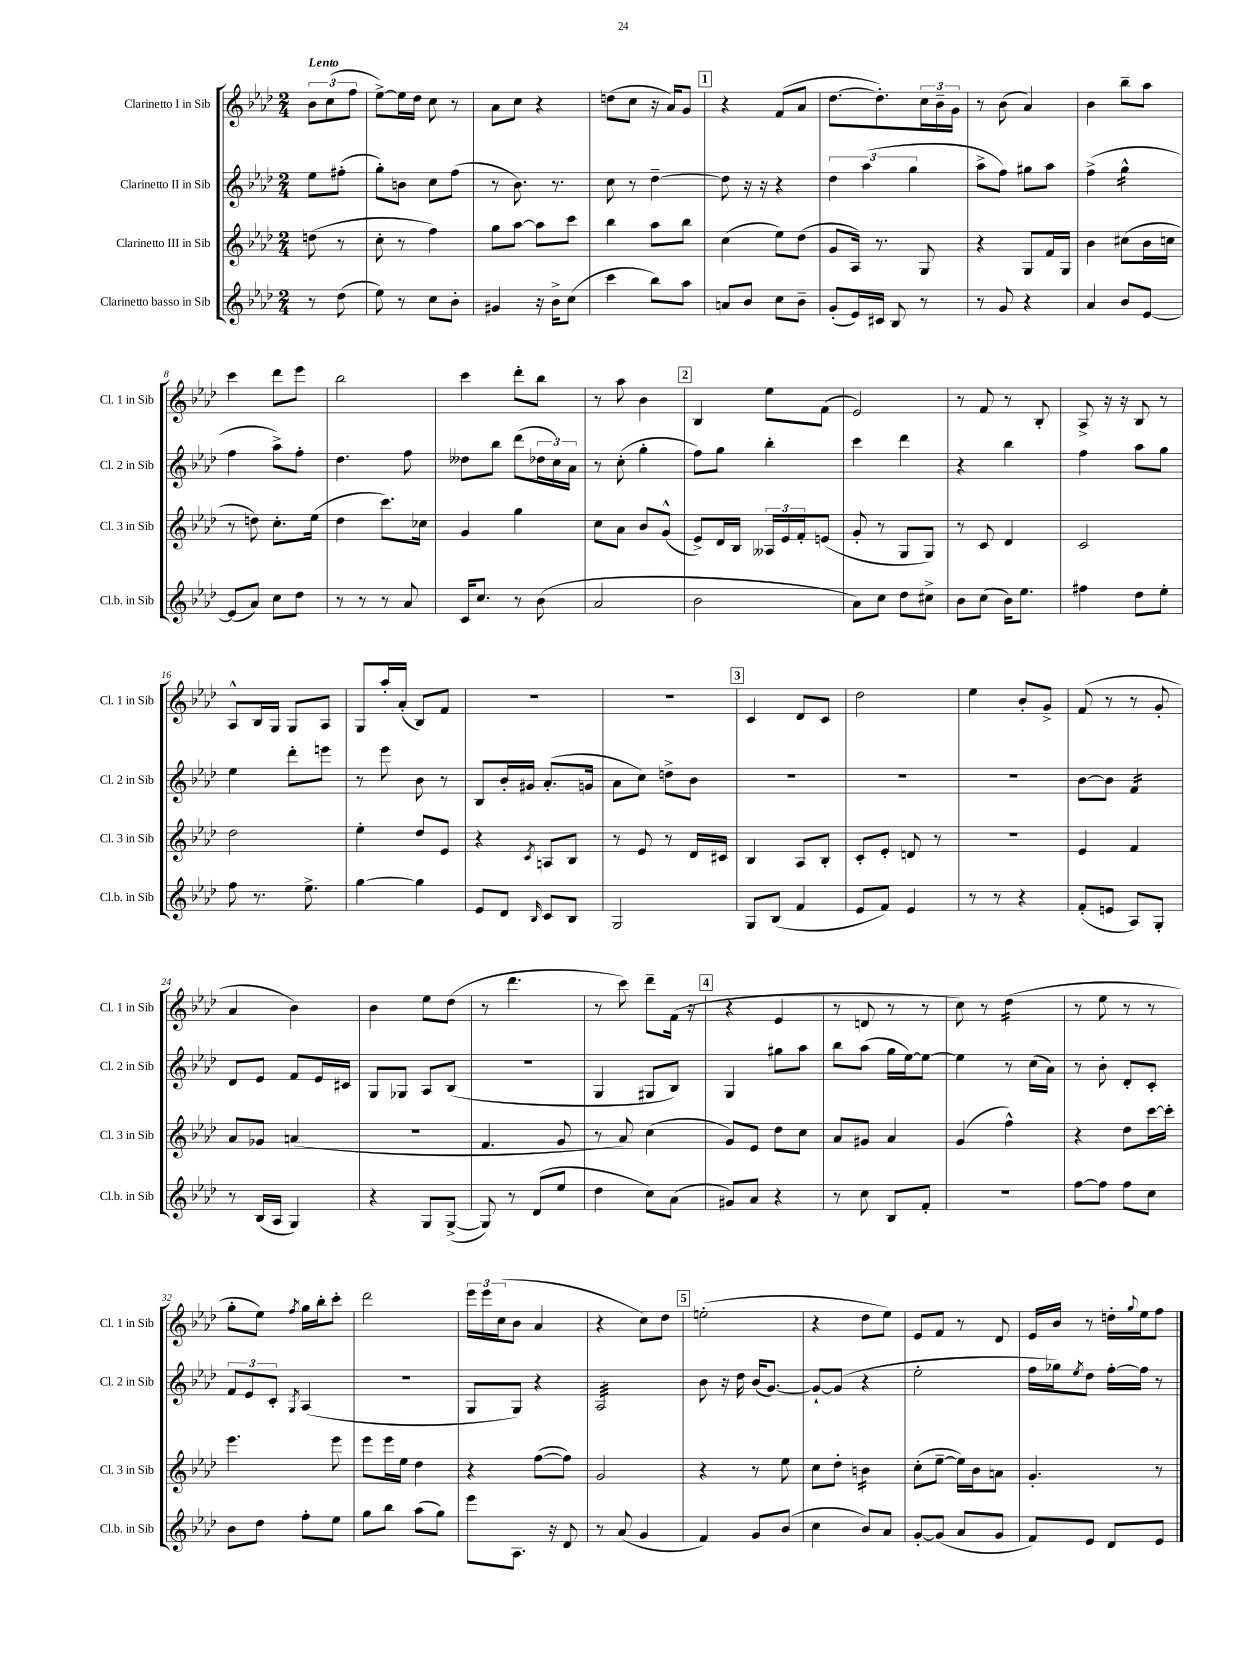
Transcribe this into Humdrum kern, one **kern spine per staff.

**kern	**kern	**kern	**kern
*staff4	*staff3	*staff2	*staff1
*clefG2	*clefG2	*clefG2	*clefG2
*k[b-e-a-d-]	*k[b-e-a-d-]	*k[b-e-a-d-]	*k[b-e-a-d-]
*M2/4	*M2/4	*M2/4	*M2/4
8r	(8dd	8ee-	12b-
.	.	.	(12cc
(8dd-	8r	(8ff#'	.
.	.	.	12ff
=	=	=	=
8ee-)	8cc'	8gg')	[8ee-^)
8r	8r	8b	16ee-]
.	.	.	16dd-
8cc	4ff)	8cc	8cc
8b-'	.	(8ff	8r
=	=	=	=
4g#	8gg	8r	8a-
.	[8aa-	8.b-)	8cc
16r	8aa-]	.	4r
16b-^	.	8.r	.
(8cc	8ccc	.	.
=	=	=	=
4ccc	4bb-	8cc	(8dd
.	.	8r	8cc
8bb-)	8aa-	[4dd-~	16r
.	.	.	16a-)
8aa-	8bb-	.	8g
=	=	=	=
8a	(4cc	8dd-]	4r
8b-	.	16r	.
.	.	16r	.
8cc	8ee-)	4r	(8f
8b-~	(8dd-	.	8a-
=	=	=	=
(8g'	8g	6dd-	[8.dd-
16e-)	16A-)	.	.
.	.	(6aa-	.
16c#	8.r	.	8.dd-'])
8B-	.	.	.
.	.	6gg	.
8r	8G	.	24cc
.	.	.	24b-~
.	.	.	24g
=	=	=	=
8r	4r	8aa-^	8r
8g	.	8ff)	(8b-
4r	8G	8gg#	4a-)
.	16f	8aa-	.
.	16G	.	.
=	=	=	=
4a-	4b-	(4ff^	4b-
8b-	(8cc#	4gg^^	8bb-~
[8e-	16b-	.	8aa-
.	16cc	.	.
=	=	=	=
(8e-]	8r	4ff	4ccc
8a-)	8dd)	.	.
8cc	8.cc'	8aa-^)	8ddd-
8dd-	.	8ff'	8eee-
.	(16ee-	.	.
=	=	=	=
8r	4dd-	4.dd-	2bb-
8r	.	.	.
8r	8.ccc)	.	.
8a-	.	8ff	.
.	16cc-	.	.
=	=	=	=
16c	4g	8dd--	4ccc
8.cc	.	.	.
.	.	8bb-	.
8r	4gg	(8ddd-	8ddd-'
(8b-	.	24dd-	8bb-
.	.	24cc)	.
.	.	24a-	.
=	=	=	=
2a-	8cc	8r	8r
.	8a-	(8cc'	8aa-
.	8b-	4gg'	4b-
.	(8g^^	.	.
=	=	=	=
2b-	8e-^)	8ff)	4B-
.	16d-	8gg	.
.	16B-	.	.
.	24A--	4bb-'	8ee-
.	24e-	.	.
.	24f'	.	.
.	(8e	.	(8f
=	=	=	=
8a-)	8g'	4ccc	2e-)
8cc	8r	.	.
8dd-	8G	4ddd-	.
8cc#^	8G)	.	.
=	=	=	=
8b-	8r	4r	8r
(8cc	8c	.	8f
16b-)	4d-	4bb-	8r
8.ee-	.	.	.
.	.	.	8B-'
=	=	=	=
4ff#	2c	4ff	8A-^
.	.	.	16r
.	.	.	16r
8dd-	.	8aa-	8B-
8ee-'	.	8gg	8r
=	=	=	=
8ff	2dd-	4ee-	8A-^^
8.r	.	.	16B-
.	.	.	16G
.	.	8ddd-'	8G
8.ee-^	.	.	.
.	.	8eee	8A-
=	=	=	=
[4gg	4ee-'	8r	8G
.	.	8eee-	16aa-'
.	.	.	(16a-'
4gg]	8dd-	8b-	8B-)
.	8e-	8r	8f
=	=	=	=
8e-	4r	8B-	2r
8d-	.	16b-'	.
.	.	16g#	.
16qqB-	8qc	.	.
8c	8A	(8.a-'	.
8B-	8B-	.	.
.	.	16g	.
=	=	=	=
2G	8r	8a-	2r
.	8e-	8cc)	.
.	8r	8dd^	.
.	16d-	8b-	.
.	16c#	.	.
=	=	=	=
8G	4B-	2r	4c
(8B-	.	.	.
4f	8A-	.	8d-
.	8B-'	.	8c
=	=	=	=
8e-	8c'	2r	2dd-
8f)	8e-'	.	.
4e-	8d	.	.
.	8r	.	.
=	=	=	=
8r	2r	2r	4ee-
8r	.	.	.
4r	.	.	8b-'
.	.	.	8g^
=	=	=	=
(8f'	4e-	[8b-	(8f
8e	.	8b-]	8r
8A-)	4f	4f	8r
8G'	.	.	8g'
=	=	=	=
8r	8a-	8d-	4a-
(16B-	8g-	8e-	.
16A-	.	.	.
4G)	(4a	8f	4b-)
.	.	16e-	.
.	.	16c#	.
=	=	=	=
4r	2r	8G	4b-
.	.	8G-	.
8G	.	8A-	8ee-
([8G^	.	(8B-	(8dd-
=	=	=	=
8G])	4.f	2r	8r
8r	.	.	4.ddd-
(8d-	.	.	.
8ee-	8g	.	.
=	=	=	=
4dd-	8r	4G	8r
.	8a-)	.	8ccc)
8cc)	(4cc	8G#	8ddd-~
(8a-	.	8B-)	(16f
.	.	.	16r
=	=	=	=
8g#)	8g)	4G	4r
8a-	8e-	.	.
4r	8dd-	8gg#	4e-
.	8cc	8aa-	.
=	=	=	=
8r	8a-	8bb-	8r
8cc	8g#	(8aa-	8d
8B-	4a-	16gg	8r
.	.	[16ee-)	.
8f'	.	8ee-_	8r
=	=	=	=
2r	(4g	4ee-]	8cc)
.	.	.	8r
.	4ff^^)	8r	(4dd-
.	.	(16cc	.
.	.	16a-)	.
=	=	=	=
[8ff	4r	8r	8r
8ff]	.	8b-'	8ee-
8ff	8dd-	8d-'	8r
8cc	[16ccc	8c'	8r
.	16ccc']	.	.
=	=	=	=
8b-	4.eee-	12f	8gg'
.	.	12e-	.
8dd-	.	.	8ee-)
.	.	12c'	.
.	.	8qG	8qff
8ff'	.	(4A-	16gg
.	.	.	16bb-'
8ee-	8eee-	.	8ccc'
=	=	=	=
8gg	8eee-	2r	2ddd-
8bb-	16eee-	.	.
.	16ee-	.	.
(8aa-	4dd-	.	.
8gg)	.	.	.
=	=	=	=
8eee-	4r	8G	24eee-
.	.	.	24eee-
.	.	.	(24cc
8.A-	.	8G)	8b-
.	([8ff	4r	4a-
16r	.	.	.
8d-	8ff])	.	.
=	=	=	=
8r	2g	2A-	4r
(8a-	.	.	.
4g	.	.	8cc)
.	.	.	8dd-
=	=	=	=
4f)	4r	8b-	(2ee'
.	.	16r	.
.	.	16dd-	.
8g	8r	(16b-	.
.	.	[8.g)	.
(8b-	8ee-	.	.
=	=	=	=
4cc	8cc	8g`_	4r
.	8dd-'	(8g]	.
8b-)	4b	4r	8dd-
8a-	.	.	8ee-)
=	=	=	=
[8g'	(8cc'	2ee-'	8e-
(8g]	[8ee-~	.	8f
8a-	16ee-])	.	8r
.	16b-	.	.
8g	8a	.	8d-
=	=	=	=
8f)	4.g'	16ff	16e-
.	.	16gg-)	16b-
.	.	8qee-	.
8e-	.	8dd-	8r
8d-	.	[16ff'	16dd'
.	.	.	8qqgg
.	.	16ff]	16ee-
8e-	8r	8r	8ff
==	==	==	==
*-	*-	*-	*-
